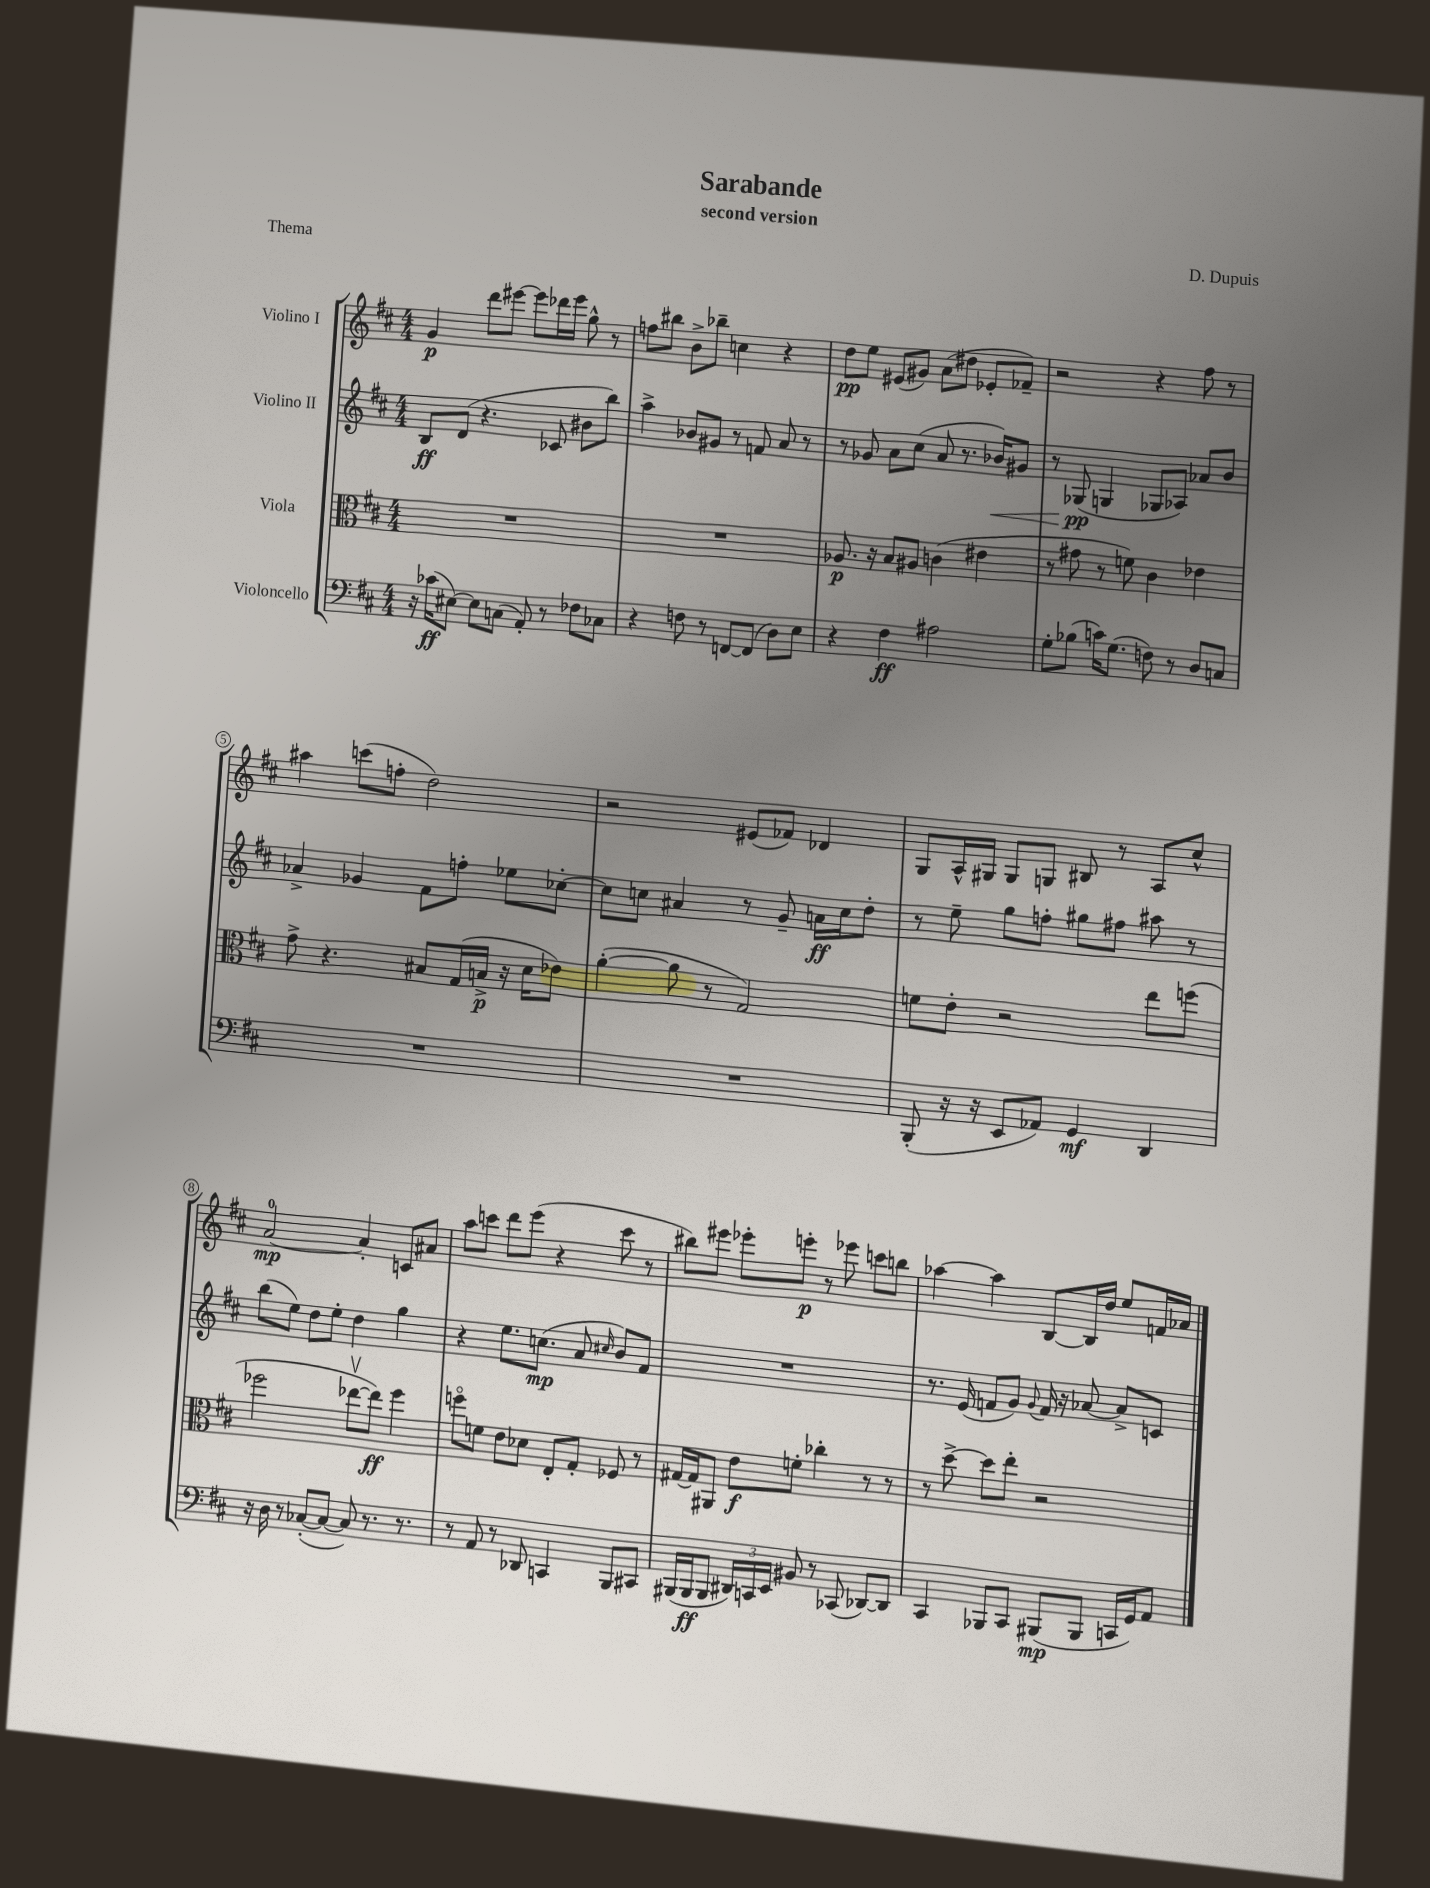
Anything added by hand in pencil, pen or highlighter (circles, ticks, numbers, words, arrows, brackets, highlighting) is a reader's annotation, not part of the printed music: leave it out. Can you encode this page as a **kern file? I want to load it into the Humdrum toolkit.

**kern	**kern	**kern	**kern
*staff4	*staff3	*staff2	*staff1
*clefF4	*clefC3	*clefG2	*clefG2
*k[f#c#]	*k[f#c#]	*k[f#c#]	*k[f#c#]
*M4/4	*M4/4	*M4/4	*M4/4
16r	1r	8B	4g
(16c-	.	.	.
[8E#)	.	(8d	.
8E#]	.	4.r	8ddd
(8C	.	.	[8eee#
8AA')	.	.	8eee#]
8r	.	8c-	16ddd-
.	.	.	16eee#
8F-	.	8b#	8gg^^
8C-	.	8bb)	8r
=	=	=	=
4r	1r	4aa^	8ff
.	.	.	8bb#
8F	.	8b-	8b^
8r	.	8g#	8bb-~
[8FF	.	8r	4cc
(8FF]	.	8f	.
8D)	.	8a	4r
8E	.	8r	.
=	=	=	=
4r	8.A-	8r	8dd
.	.	8g-	8ee
.	16r	.	.
4F#	8B	8a	(8e#
.	8A#	(8cc#	8g#)
2A#	(4c	8a	(8a
.	.	8.r	8dd#
.	4e#	.	8e-'
.	.	16b-)	.
.	.	8g#	8f-~)
=	=	=	=
8G'	8r	8r	2r
(8B-	8g#	(8G-	.
16c)	8r	4G	.
(8.G	.	.	.
.	8f)	.	.
8F)	4c#	8G-	4r
8r	.	8A-)	.
8D	4e-	8a-	8ff#
8C	.	8b	8r
=	=	=	=
1r	8g^	4a-^	4aa#
.	4.r	.	.
.	.	4g-	(8ccc
.	.	.	8ff'
.	8B#	8f#	2dd)
.	(16G	8ff'	.
.	16B^	.	.
.	16r	8ee-	.
.	16d	.	.
.	8e-)	[8cc-'	.
=	=	=	=
1r	([4a'	8cc-]	2r
.	.	8cc	.
.	8a]	4a#	.
.	8r	.	.
.	2G)	8r	(8e#
.	.	8g~	8f-)
.	.	16a	4d-
.	.	16cc	.
.	.	8dd'	.
=	=	=	=
(8BBB'	8f	8r	8G
16r	8e'	8ee~	16A^^
16r	.	.	16G#
8EE	2r	8gg	8G#
8AA-)	.	8ff'	8G
4GG	.	8gg#	8B#
.	.	8ff#	8r
4DD	8ee	8aa#	8A
.	(8ff	8r	8cc#^^
=	=	=	=
16r	2ff-	(8bb	[2a
16D	.	.	.
8r	.	8ee)	.
([8C-'	.	8dd	.
8C-_	.	8ee'	.
8C-])	[8ee-v	4dd	4a']
8.r	8ee-])	.	.
.	4ff-	4gg	8c
8.r	.	.	.
.	.	.	8a#
=	=	=	=
8r	8ffo	4r	8aa
8AA	8f	.	8ccc
8r	8e	8.ee	8ddd
8DD-	8d-	.	(8eee
.	.	(8.cc	.
4CC	8E'	.	4r
.	8G'	8a	.
.	.	16qqcc#	.
8BBB	8F-	8b)	8ccc
8CC#	8r	8f#	8r
=	=	=	=
(16BBB#	[16G#	1r	8bb#)
16BBB#	16G#]	.	.
8BBB#	8AA#	.	8eee#
24DD#)	8e	.	8eee-'
24CC	.	.	.
24EE	.	.	.
8BB#	8f'	.	8eee'
8r	4cc-'	.	8r
(8CC-	.	.	8eee-
[8DD-)	8r	.	8ccc
8DD-]	8r	.	8bb
=	=	=	=
4CC#	8r	8.r	[4aa-
.	[8dd^	.	.
.	.	(16e	.
8BBB-	8dd]	8f	4aa-]
8CC#	8ee'	8g)	.
.	.	8qqg	.
(8BBB#	2r	16f	[8B
.	.	16r	.
8BBB#	.	[8a-	16B]
.	.	.	16dd
16CC	.	8a-^]	8ee
16GG)	.	.	.
8AA	.	8c	16f
.	.	.	16a-
==	==	==	==
*-	*-	*-	*-
